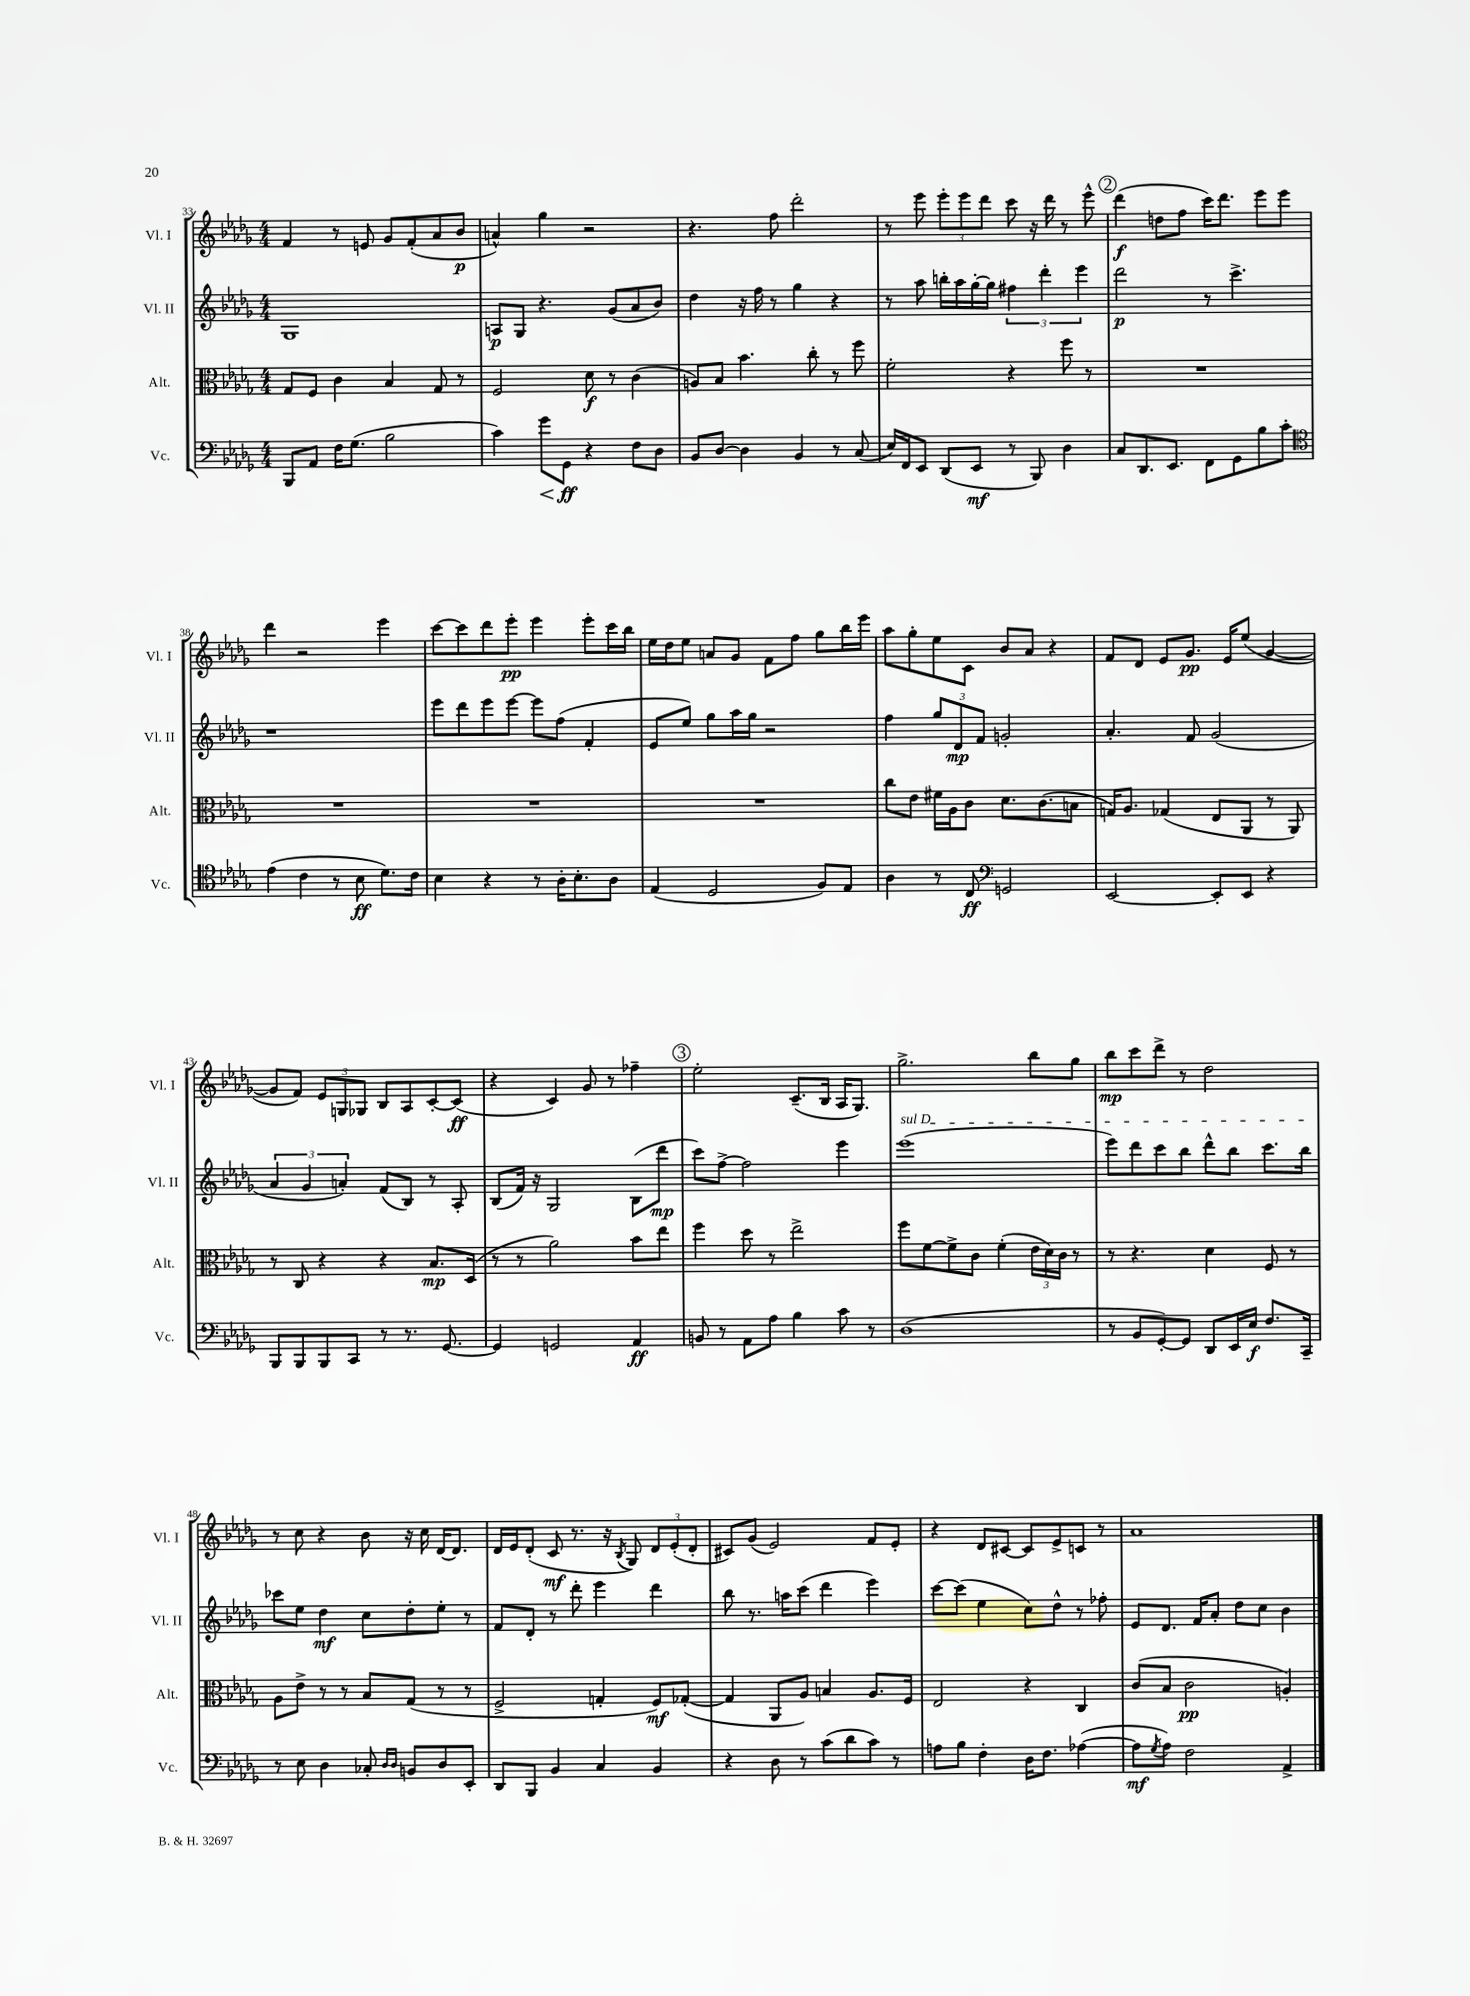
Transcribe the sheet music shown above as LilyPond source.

<<
\new StaffGroup <<
\new Staff = "s0" \with { instrumentName = "Vl. I" shortInstrumentName = "Vl. I" } {
    \clef treble \key des \major \numericTimeSignature \time 4/4
    f'4 r8 e'8 ges'8 f'8-.( aes'8 bes'8\p |
    a'4-^) ges''4 r2 |
    r4. f''8 des'''2-. |
    r8 ees'''8 \tuplet 3/2 { ees'''8-. ees'''8 des'''8 } c'''8 r16 des'''16 r8 ees'''8-^ |
    \mark \markup { \circle "2" } des'''4\f( d''8 f''8 c'''16) des'''8. ees'''8 ees'''8 |
    des'''4 r2 ees'''4 |
    c'''8~ c'''8 des'''8 ees'''8-.\pp ees'''4 ees'''8-. c'''16 bes''16 |
    ees''16 des''16 ees''8 a'8 ges'8 f'8 f''8 ges''8 bes''16 ees'''16 |
    aes''8 ges''8-. ees''8 c'8 bes'8 aes'8 r4 |
    f'8 des'8 ees'8 ges'8.\pp ees'16 ees''8( ges'4~ |
    ges'8 f'8) \tuplet 3/2 { ees'8 g8 ges8 } bes8 aes8 c'8~-. c'8\ff( |
    r4 c'4) ges'8 r8 fes''4-- |
    \mark \markup { \circle "3" } ees''2-. c'8.--( bes16 aes16 ges8.) |
    ges''2.-> bes''8 ges''8 |
    bes''8\mp c'''8 des'''8-> r8 des''2 |
    r8 c''8 r4 bes'8 r16 c''16 des'16~ des'8. |
    des'16 ees'16 des'8-.( c'8\mf r8. r16 \acciaccatura { bes8 } ges8) \tuplet 3/2 { des'8 ees'8-.( des'8-. } |
    cis'8) ges'8( ees'2) f'8 ees'8-. |
    r4 des'8 cis'8~ cis'8 ees'8-> c'8 r8 |
    aes'1 \bar "|." |
}
\new Staff = "s1" \with { instrumentName = "Vl. II" shortInstrumentName = "Vl. II" } {
    \clef treble \key des \major \numericTimeSignature \time 4/4
    ges1 |
    a8\p ges8 r4. ges'8( aes'8 bes'8) |
    des''4 r16 f''16 r8 ges''4 r4 |
    r8 aes''8 b''16-. aes''16 ges''16~-. ges''16 \tuplet 3/2 { fis''4 des'''4-. ees'''4 } |
    \mark \markup { \circle "2" } des'''2\p r8 c'''4.-> |
    r1 |
    ees'''8 des'''8 ees'''8 ees'''8~ ees'''8 f''8( f'4-. |
    ees'8 ees''8) ges''8 aes''16 ges''16 r2 |
    f''4 \tuplet 3/2 { ges''8 des'8\mp f'8 } g'2-. |
    aes'4.-. f'8 ges'2( |
    \tuplet 3/2 { aes'4 ges'4 a'4-.) } f'8( bes8) r8 aes8-. |
    bes8( f'16) r16 ges2 bes8( des'''8\mp |
    \mark \markup { \circle "3" } c'''8) f''8~-> f''2 ees'''4 |
    \once \override TextSpanner.bound-details.left.text = \markup { \italic "sul D" } ees'''1\startTextSpan( |
    ees'''8) des'''8 c'''8 bes''8 des'''8-^ bes''8 c'''8. bes''16\stopTextSpan |
    ces'''8 ees''8 des''4\mf c''8 des''8-. ees''8-. r8 |
    f'8 des'8-. r8 des'''8-. ees'''4 des'''4 |
    bes''8 r8. a''16 c'''8( des'''4 ees'''4) |
    c'''8~ c'''8( ees''4 c''8) des''8-^ r8 fes''8-. |
    ees'8 des'8. f'16 aes'8-. des''8 c''8 bes'4 \bar "|." |
}
\new Staff = "s2" \with { instrumentName = "Alt." shortInstrumentName = "Alt." } {
    \clef alto \key des \major \numericTimeSignature \time 4/4
    ges8 f8 c'4 bes4 ges8 r8 |
    f2 des'8\f r8 c'4( |
    a8) bes8 bes'4. c''8-. r8 f''8 |
    f'2-. r4 f''8 r8 |
    \mark \markup { \circle "2" } R1 |
    R1 |
    R1 |
    R1 |
    c''8 ees'8 fis'16 aes16 c'8 des'8. c'8.( b8 |
    g16) aes8. ges4( ees8 aes,8 r8 aes,8) |
    r8 c8 r4 r4 bes8.\mp des16( |
    r8 r8 aes'2) bes'8 ees''8 |
    \mark \markup { \circle "3" } f''4 des''8 r8 ees''2-> |
    f''8 f'8~ f'8-> c'8 f'4-.( \tuplet 3/2 { ees'16 des'16) c'16 } r8 |
    r8 r4. des'4 f8 r8 |
    aes8 ees'8-> r8 r8 bes8 ges8( r8 r8 |
    f2-> g4-. f8\mf) ges8~-.( |
    ges4 aes,8 aes8) b4 aes8. f16 |
    ees2 r4 c4 |
    c'8( bes8 c'2\pp a4-.) \bar "|." |
}
\new Staff = "s3" \with { instrumentName = "Vc." shortInstrumentName = "Vc." } {
    \clef bass \key des \major \numericTimeSignature \time 4/4
    bes,,8 aes,8 f16 ges8.( bes2 |
    c'4) ges'8\< ges,8\ff\! r4 f8 des8 |
    bes,8 des8~ des4 bes,4 r8 c8( |
    ees16) f,16 ees,8 des,8( ees,8\mf r8 bes,,8) des4 |
    \mark \markup { \circle "2" } c8 des,8. ees,8. f,8 ges,8 bes8 c'8-. |
    \clef tenor ees'4( c'4 r8 bes8\ff des'8.) c'16 |
    bes4 r4 r8 aes16-. bes8.-. aes8 |
    ees4( des2 f8) ees8 |
    aes4 r8 c8\ff \clef bass g,2 |
    ees,2~ ees,8-. ees,8 r4 |
    bes,,8 bes,,8 bes,,8 c,8 r8 r8. ges,8.~ |
    ges,4 g,2 aes,4\ff |
    \mark \markup { \circle "3" } b,8 r8 aes,8 aes8 bes4 c'8 r8 |
    des1( |
    r8 bes,8 ges,8~-.) ges,8 des,8 ees,16 ees16\f f8. c,16-- |
    r8 ees8 des4 ces8-. \grace { des16 des16 } b,8 des8 ees,8-. |
    des,8 bes,,8 bes,4 c4 bes,4 |
    r4 des8 r8 c'8( des'8 c'8) r8 |
    a8 bes8 f4-. des16 f8. aes4~( |
    aes8\mf \acciaccatura { ges8 } aes8) f2 aes,4-> \bar "|." |
}
>>
>>
\layout { \context { \Score currentBarNumber = #33 } }
